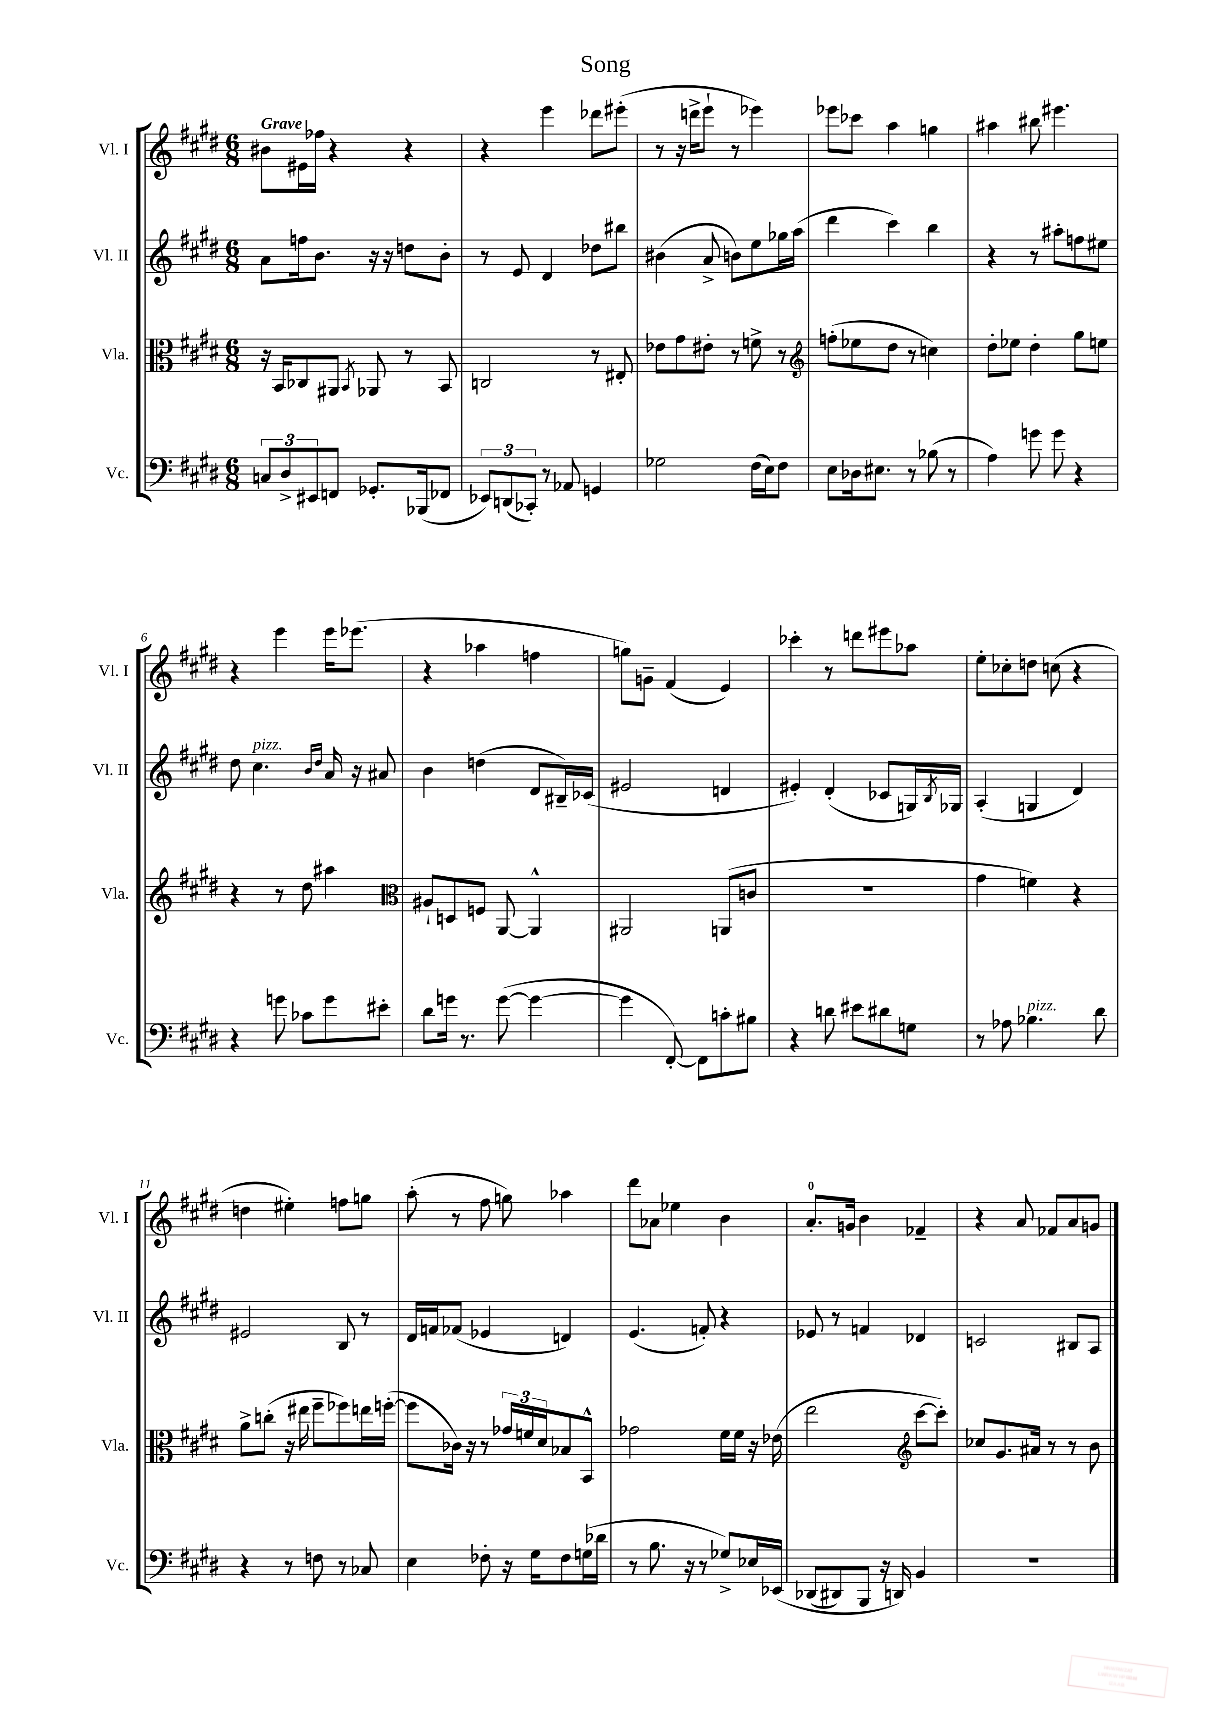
\header { title = "Song" }
<<
\new StaffGroup <<
\new Staff = "s0" \with { instrumentName = "Vl. I" shortInstrumentName = "Vl. I" } {
    \clef treble \key e \major \numericTimeSignature \time 6/8 \tempo "Grave"
    bis'8 eis'16 fes''16 r4 r4 |
    r4 e'''4 des'''8 eis'''8-.( |
    r8 r16 d'''16-> e'''8-! r8 ees'''4) |
    ees'''8 ces'''8 a''4 g''4 |
    ais''4 bis''8 eis'''4. |
    r4 e'''4 e'''16 ees'''8.( |
    r4 aes''4 f''4 |
    g''8) g'8-- fis'4( e'4) |
    ces'''4-. r8 d'''8 eis'''8 aes''8 |
    e''8-. ces''8-. d''8 c''8( r4 |
    d''4 eis''4-.) f''8 g''8 |
    a''8-.( r8 fis''8 g''8) aes''4 |
    dis'''8 aes'8 ees''4 b'4 |
    a'8.-0-. g'16 b'4 fes'4-- |
    r4 a'8 fes'8 a'8 g'8 \bar "|." |
}
\new Staff = "s1" \with { instrumentName = "Vl. II" shortInstrumentName = "Vl. II" } {
    \clef treble \key e \major \numericTimeSignature \time 6/8
    a'8 f''16 b'8. r16 r16 d''8 b'8-. |
    r8 e'8 dis'4 des''8 bis''8 |
    bis'4( a'8-> b'8) e''8 ges''16 a''16( |
    dis'''4 cis'''4) b''4 |
    r4 r8 ais''8-. f''8 eis''8 |
    dis''8 cis''4.^\markup { \italic "pizz." } \grace { b'16 dis''16 } a'16 r16 ais'8 |
    b'4 d''4( dis'8 bis16--) ces'16( |
    eis'2 d'4 |
    eis'4-.) dis'4-.( ces'8 g16) \acciaccatura { b8 } ges16 |
    a4-.( g4 dis'4) |
    eis'2 b8 r8 |
    dis'16 f'16 fes'8( ees'4 d'4) |
    e'4.( f'8-.) r4 |
    ees'8 r8 f'4 des'4 |
    c'2 bis8 a8 \bar "|." |
}
\new Staff = "s2" \with { instrumentName = "Vla." shortInstrumentName = "Vla." } {
    \clef alto \key e \major \numericTimeSignature \time 6/8
    r16 b,16 ces8 ais,8 \acciaccatura { b,8 } aes,8 r8 b,8 |
    c2 r8 eis8-. |
    ees'8 gis'8 eis'8-. r8 f'8-> r8 |
    \clef treble f''8-.( ees''8 dis''8 r8 c''4) |
    dis''8-. ees''8 dis''4-. gis''8 e''8 |
    r4 r8 dis''8 ais''4 |
    \clef alto ais8-! d8 f8 a,8~ a,4-^ |
    ais,2 a,8( c'8 |
    R2. |
    gis'4 f'4) r4 |
    a'8-> c''8-.( r16 eis''16 fis''8-- fes''8) e''16 f''16~-.( |
    f''8 ces'16) r16 r8 \tuplet 3/2 { ges'16 f'16 dis'16 } bes8 b,8-^ |
    ges'2 fis'16 fis'16 r16 ees'16( |
    e''2 \clef treble cis'''8~ cis'''8-.) |
    ces''8 gis'8. ais'16 r8 r8 b'8 \bar "|." |
}
\new Staff = "s3" \with { instrumentName = "Vc." shortInstrumentName = "Vc." } {
    \clef bass \key e \major \numericTimeSignature \time 6/8
    \tuplet 3/2 { c8 dis8-> eis,8 } f,8 ges,8.-. bes,,16( fes,8 |
    \tuplet 3/2 { ees,8) d,8( ces,8-.) } r8 aes,8 g,4 |
    ges2 fis16( e16) fis8 |
    e8 des16 eis8. r8 bes8( r8 |
    a4) g'8 g'8 r4 |
    r4 g'8 ces'8 g'8 eis'8-. |
    dis'8 g'16 r8. g'8~( g'4~ |
    g'4 fis,8~-.) fis,8 c'8-. bis8 |
    r4 d'8 eis'8 dis'8 g8 |
    r8 aes8 bes4.^\markup { \italic "pizz." } dis'8 |
    r4 r8 f8 r8 ces8 |
    e4 fes8-. r16 gis16 fes8 g16( des'16 |
    r8 b8. r16 r8 ges8->) ees16 ees,16\( |
    des,8( dis,8) b,,8 r16 d,16\) b,4 |
    R2. \bar "|." |
}
>>
>>
